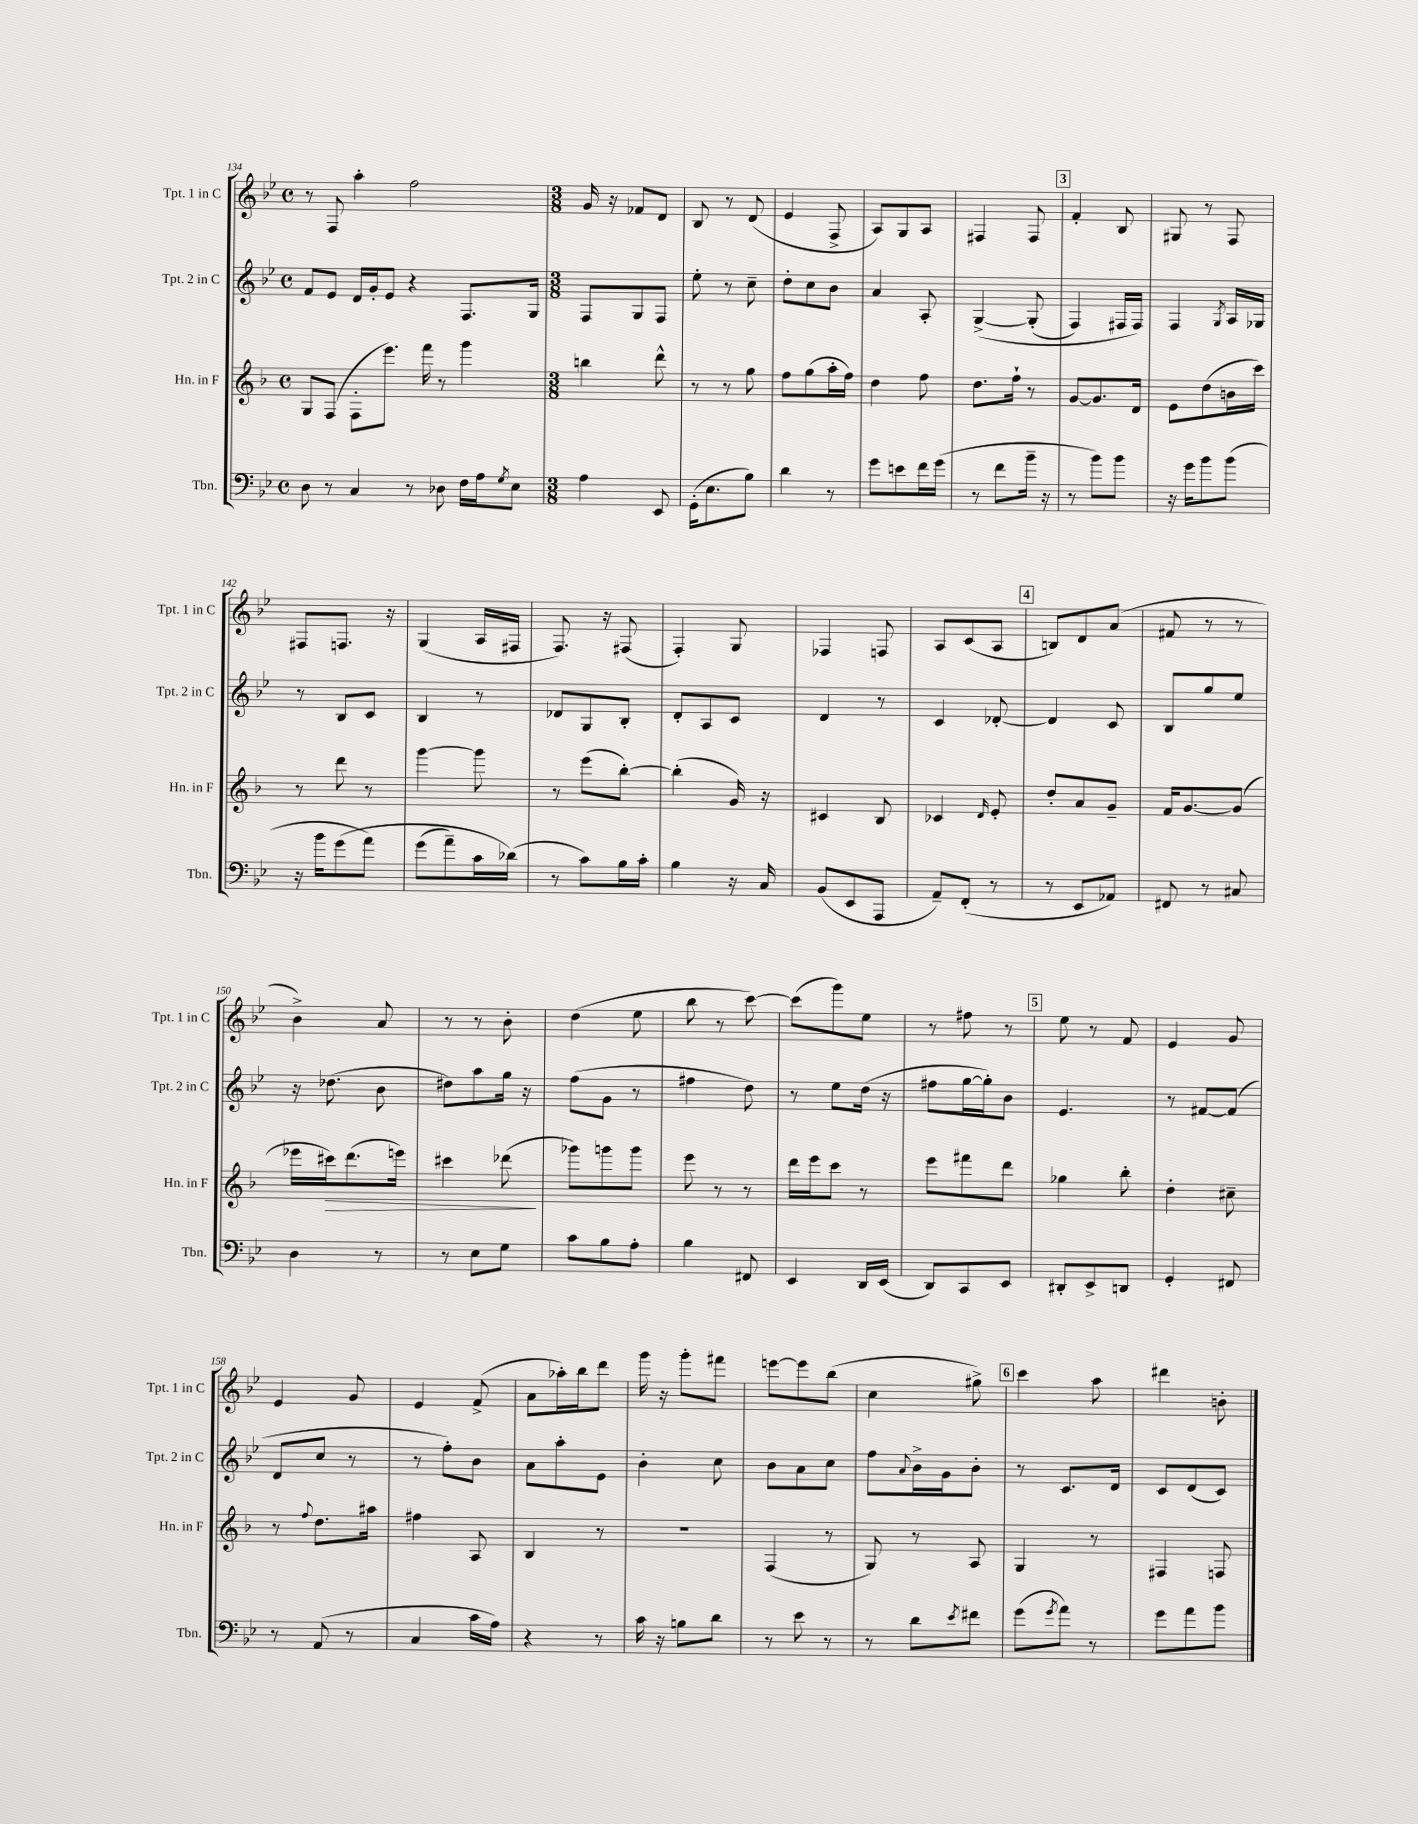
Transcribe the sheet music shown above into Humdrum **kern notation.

**kern	**kern	**kern	**kern
*staff4	*staff3	*staff2	*staff1
*clefF4	*clefG2	*clefG2	*clefG2
*k[b-e-]	*k[b-]	*k[b-e-]	*k[b-e-]
*M4/4	*M4/4	*M4/4	*M4/4
*met(c)	*met(c)	*met(c)	*met(c)
8D	8G	8f	8r
8r	(8F	8e-	8F
4C	8F'	16d	4aa'
.	.	16g'	.
.	8.eee)	8e-	.
8r	.	4r	2ff
.	16fff	.	.
8D-	8r	.	.
16F	4ggg	8.F	.
16A	.	.	.
8qG	.	.	.
8E-	.	.	.
.	.	16G	.
=	=	=	=
*M3/8	*M3/8	*M3/8	*M3/8
4A	4bb	8F	16g
.	.	.	16r
.	.	8G	8f-
8EE-	8ddd^^	8F	8d
=	=	=	=
(16GG'	8r	8ee-'	8B-
8.E-	.	.	.
.	8r	8r	8r
8B-)	8gg	8cc~	(8d
=	=	=	=
4d	8ff	8dd'	4e-
.	(8gg	8cc	.
8r	16aa'	8b-	8F^
.	16ff)	.	.
=	=	=	=
8g	4dd	4a	8A)
8e	.	.	8G
16f	8ff	8A'	8A
(16g	.	.	.
=	=	=	=
8r	8.dd	&([4G^	4F#
8f	.	.	.
.	16ff`	.	.
16b-~	8r	(8G']	8F#
16r	.	.	.
=	=	=	=
8r	[8g	4F)	4f'
8b-)	8.g]	.	.
8b-	.	16F#	8B-
.	16d	16F#&)	.
=	=	=	=
16r	8e	4F	8G#
16g	.	.	.
8b-	(8dd	.	8r
.	.	8qG	.
(8b-	16b	16A	8F
.	16ccc)	16G-	.
=	=	=	=
16r	8r	8r	8F#
16b-	.	.	.
&(8g	8ddd	8B-	8.F
8a)	8r	8c	.
.	.	.	16r
=	=	=	=
(8g	[4ggg	4B-	(4G
8a~)	.	.	.
16c	8ggg]	8r	16A
(16d-&)	.	.	16F#
=	=	=	=
8r	8r	8d-	8.F)
8c)	(8eee	8G	.
.	.	.	16r
16B-	[8bb-')	8B-'	(8F#
16c'	.	.	.
=	=	=	=
4B-	(4bb-']	8d'	4F')
.	.	8A	.
16r	16g)	8c	8G
16C	16r	.	.
=	=	=	=
(8BB-	4c#	4d	4F-
8EE-	.	.	.
8AAA	8B-	8r	8F
=	=	=	=
8AA~)	4c-	4c	8A
(8FF'	.	.	(8c
.	16qqd	.	.
8r	8e'	[8d-'	8A
=	=	=	=
8r	8dd'	4d-]	8B)
8EE-	8a	.	8d
8AA-)	8g~	8c	(8a
=	=	=	=
8FF#	16f	8B-	8f#
.	[8.g	.	.
8r	.	8gg	8r
8C#	(8g]	8ee-	8r
=	=	=	=
4D	16eee-	16r	4b-^)
.	16ccc#)	(8.dd-	.
.	(8.ddd	.	.
8r	.	8b-	8a
.	16eee)	.	.
=	=	=	=
8r	4ccc#	8dd#)	8r
8E-	.	8aa	8r
8G	(8ddd-	16gg	8b-'
.	.	16r	.
=	=	=	=
8c	8ggg-)	(8ff	(4dd
8B-	8ggg	8g	.
8A'	8ggg	8r	8ee-
=	=	=	=
4B-	8eee	4ff#	8bb-
.	8r	.	8r
8FF#	8r	8dd)	[8ccc)
=	=	=	=
4EE-	16ddd	8r	(8ccc]
.	16eee	.	.
.	8ccc	8ee-	8ggg)
16DD	8r	(16dd	8ee-
(16EE-	.	16r	.
=	=	=	=
8DD)	8eee	8ff#	8r
8CC	8fff#	[16gg	8ff#
.	.	16gg'])	.
8EE-	8ddd	8b-	8r
=	=	=	=
8DD#'	4gg-	4.e-	8ee-
8EE-^	.	.	8r
8DD	8bb-'	.	8f
=	=	=	=
4GG'	4dd'	8r	4e-
.	.	[8f#	.
8FF#	8cc#~	(8f#]	8g
=	=	=	=
8r	8r	8d	4e-
.	8qqff	.	.
(8AA	8.dd	8cc	.
8r	.	8r	8g
.	16aa#	.	.
=	=	=	=
4C	4ff#	8r	4e-
.	.	8ff')	.
16c	8A	8b-	(8f^
16A)	.	.	.
=	=	=	=
4r	4B-	8a	8a
.	.	8aa'	16aa-')
.	.	.	16bb-
8r	8r	8e-	8ddd
=	=	=	=
16c	4.r	4b-'	16ggg
16r	.	.	16r
8B	.	.	8ggg'
8d	.	8cc	8fff#
=	=	=	=
8r	(4F	8b-	[8eee
8e-	.	8a	8eee]
8r	8r	8cc	(8bb-
=	=	=	=
8r	8G)	8ff	4cc
.	.	8qqa	.
8d	8r	16b-^	.
.	.	16g	.
8qe-	.	.	.
8f#	8A	8b-'	8gg#^)
=	=	=	=
(8g	4G	8r	4ccc
8qg	.	.	.
8a)	.	8.c	.
8r	8r	.	8aa
.	.	16d	.
=	=	=	=
8g	4F#	8c	4ddd#
8a	.	(8d	.
8b-	8F	8c)	8b'
==	==	==	==
*-	*-	*-	*-
